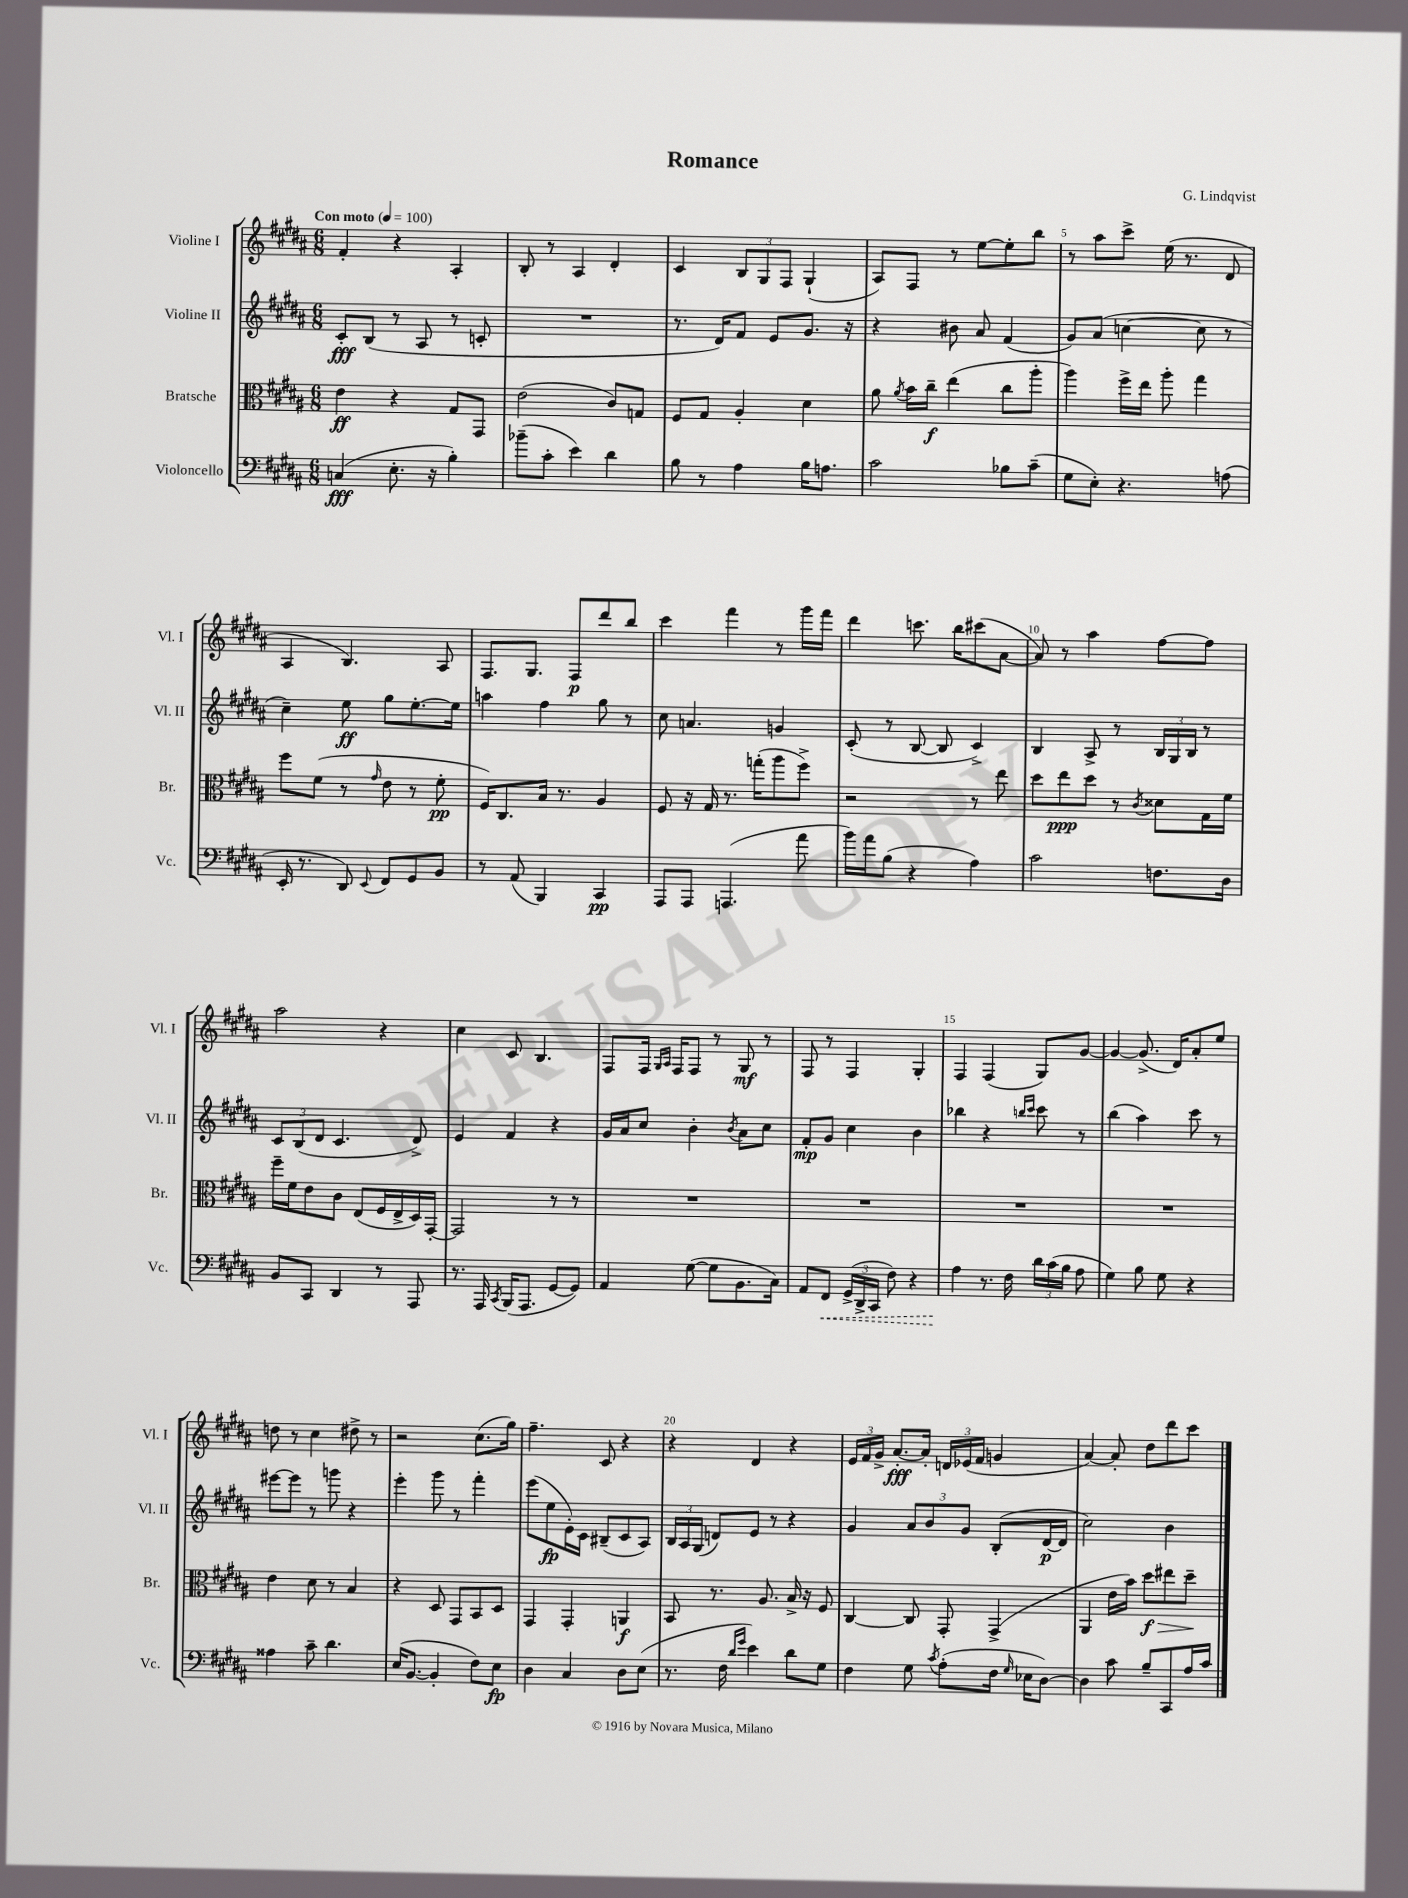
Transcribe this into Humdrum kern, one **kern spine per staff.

**kern	**kern	**kern	**kern
*staff4	*staff3	*staff2	*staff1
*clefF4	*clefC3	*clefG2	*clefG2
*k[f#c#g#d#a#]	*k[f#c#g#d#a#]	*k[f#c#g#d#a#]	*k[f#c#g#d#a#]
*M6/8	*M6/8	*M6/8	*M6/8
*MM100	*MM100	*MM100	*MM100
(4C/	4e\	8c#'/L	4f#'/
.	.	(8B/J	.
8.E'\	4r	8r	4r
.	.	8A#/	.
16r	.	.	.
4B'\)	8G#/L	8r	4A#'/
.	8GG#/J	8c'/	.
=	=	=	=
(8b-~\L	(2e\	2.r	8B'/
8c#'\J	.	.	8r
4e\)	.	.	4A#/
4d#\	8c#/L)	.	4d#'/
.	8G/J	.	.
=	=	=	=
8B\	8F#/L	8.r	4c#/
8r	8G#/J	.	.
.	.	16d#/LK)	.
4A#\	4A#'/	8f#/J	12B/L
.	.	.	12G#/
.	.	8e/L	.
.	.	.	12F#/J
16B\LK	4d#\	8.g#/J	(4G#`/
8.A\J	.	.	.
.	.	16r	.
=	=	=	=
2c#\	8a#\	4r	8A#/L)
.	8qa#/	.	.
.	16b\LL	.	8F#/J
.	16cc#~\JJ	.	.
.	(4ee\	8b#\	8r
.	.	8a#/	[8ee\L
8B-\L	8cc#\L	(4f#/	8ee'\]
(8c#~\J	8aa#'\J	.	8bb\J
=	=	=	=
8G#\L	4aa#\)	8g#/L)	8r
8E'\J)	.	(8a#/J	8aa#\L
4.r	16ff#^\LL	[4cc\	8ccc#^\J
.	16ee\JJ	.	.
.	8aa#'\	.	(16ee\
.	.	.	8.r
.	4gg#\	8cc\]	.
(8A\	.	8r	8d#/
=	=	=	=
16EE'/	8ff#\L	4cc#~\)	4A#/
8.r	.	.	.
.	(8f#\J	.	.
8DD#/)	8r	8ee\	4.B/)
8qqEE/	16qqg#/	.	.
8FF#/L	8e\	8gg#\L	.
8GG#/	8r	[8.ee'\	.
8BB/J	8f#'\	.	8A#/
.	.	16ee\]Jk	.
=	=	=	=
8r	16F#/LK)	4aa\	8.F#/L
.	8.C#/	.	.
(8AA#/	.	.	.
.	.	.	8.G#/J
4BBB/)	16B/Jk	4ff#\	.
.	8.r	.	.
.	.	.	8F#/L
4CC#/	4A#/	8gg#\	8ddd#/
.	.	8r	8bb/J
=	=	=	=
8AAA#/L	8F#/	8cc#\	4ccc#\
8AAA#/J	16r	4.a/	.
.	16G#/	.	.
(4.AAA/	8.r	.	4fff#\
.	(16gg'\LK	.	.
.	8aa#\	4g/	8r
8a#\	8ff#^\J)	.	16ggg#\LL
.	.	.	16fff#\JJ
=	=	=	=
16b\LL)	2r	(8c#'/	4ddd#\
16a#\J	.	.	.
(8B\J	.	8r	.
4r	.	[8B/	8.ccc\
.	.	8B/]	.
.	.	.	16bb\LK
4A#\)	8r	4c#^/)	(8ccc#\
.	8ee\	.	[8a#\J
=	=	=	=
2c#\	8dd#\L	4B/	8a#/])
.	8ee\	.	8r
.	8dd#\J	8A#^/	4aa#\
.	8r	8r	.
.	8qc#/	.	.
8.F\L	8d##\L	24B/LL	[8ff#\L
.	.	24G#/	.
.	.	24B/JJ	.
.	16G#\L	8r	8ff#\]J
16D#\Jk	16f#\JJ	.	.
=	=	=	=
8BB/L	16ff#~\LL	12c#/L	2aa#\
.	16f#\J	.	.
.	.	(12B/	.
8CC#/J	8e\	.	.
.	.	12d#/J	.
4DD#/	8c#\J	4.c#/	.
.	(8E/L	.	.
8r	16F#/L	.	4r
.	16E^/	.	.
8AAA#/	16D#/)	8d#^/)	.
.	[16GG#'/JJ	.	.
=	=	=	=
8.r	2GG#/]	4e/	4cc#\
16AAA#/	.	.	.
8qCC#/	.	.	.
(16BBB/LK	.	4f#/	8c#/
8.AAA#/J	.	.	.
.	.	.	4.B/
[8GG#/L	8r	4r	.
8GG#/]J)	8r	.	.
=	=	=	=
4AA#/	2.r	16g#/LL	8F#/L
.	.	16a#/J	.
.	.	8cc#/J	16F#/Jk
.	.	.	16qqG#/LL
.	.	.	16qqA#/JJ
.	.	.	16F#/LK
([8G#\	.	4b'\	8F#/J
8G#\]L	.	.	8r
.	.	8qb/	.
8.BB\	.	8a#\L	8G#/
.	.	8cc#\J	8r
16C#\Jk)	.	.	.
=	=	=	=
8AA#/L	2.r	8f#'/L	8F#/
8FF#/J	.	8g#/J	8r
(24GG#^/LL	.	4cc#\	4F#/
24DD#^/	.	.	.
24CC#/JJ	.	.	.
8F#\)	.	.	.
4r	.	4b\	4G#'/
=	=	=	=
4A#\	2.r	4bb-\	4F#/
8.r	.	4r	(4F#/
16F#\	.	.	.
.	.	16qqbb/LL	.
.	.	16qqccc#/JJ	.
24d#\LL	.	8ccc#\	8G#/L)
(24c#\	.	.	.
24B\JJ	.	.	.
8A#\	.	8r	[8g#/J
=	=	=	=
4G#\)	2.r	(4bb\	4g#/_
8B\	.	4aa#\)	(8.g#^/]
8G#\	.	.	.
.	.	.	16d#/LK)
4r	.	8ccc#\	8a#'/
.	.	8r	8ee/J
=	=	=	=
4A##\	4e\	[8eee#\L	8dd\
.	.	8eee#\]J	8r
8c#~\	8d#\	8r	4cc#\
4.d#\	8r	8ggg\	.
.	4B/	4r	8dd#^\
.	.	.	8r
=	=	=	=
(16E/LK	4r	4eee'\	2r
[8.BB/J	.	.	.
4BB'/]	8D#/	8ggg#\	.
.	8GG#/L	8r	.
8F#\L)	8BB/	4fff#'\	(8.cc#\L
8E\J	8D#/J	.	.
.	.	.	16gg#\Jk)
=	=	=	=
4D#\	4GG#/	(8eee\L	4.ff#~\
.	.	8ee\	.
4C#/	4GG#'/	16e'\L)	.
.	.	16c#\JJ	.
.	.	(8B#~/L	8c#/
8D#\L	4AA/	8c#/	4r
(8E\J	.	8A#/J)	.
=	=	=	=
8.r	8BB/	24B/LL	4r
.	.	24A#/	.
.	.	(24G#/JJ	.
.	8.r	8d/L)	.
16F#\	.	.	.
16qqd#/LL	.	.	.
16qqg#/JJ	.	.	.
4e\)	.	8e/J	4d#/
.	8.A#/	.	.
.	.	8r	.
8d#\L	16B^/	4r	4r
.	16r	.	.
8G#\J	8F#/	.	.
=	=	=	=
4F#\	[4C#/	4g#/	24e/LL
.	.	.	24f#/
.	.	.	24g#^/JJ
.	.	.	[8.a#'/L
8G#\	8C#/]	12a#/L	.
.	.	.	16a#'/]Jk
.	.	12b/	.
8qc#/	.	.	.
(8A#'\L	8GG#'/	.	24d/LL
.	.	12g#/J	(24e-/
.	.	.	24f#/JJ
16F#\Jk	(4GG#^/	(8B'/L	4g/
16qqG#/	.	.	.
16E-\LK	.	.	.
[8D#\J)	.	[16d#/L	.
.	.	16d#/]JJ	.
=	=	=	=
4D#\]	4AA#/	2cc#\)	[4a#/)
8c#\	16e\LL	.	8a#'/]
.	16b\JJ)	.	.
8B~/L	8dd#\L	.	8dd#\L
8CC#/	8ee#\	4b\	8ddd#\
16A#/L	8dd#~\J	.	8ccc#\J
16c#/JJ	.	.	.
==	==	==	==
*-	*-	*-	*-
